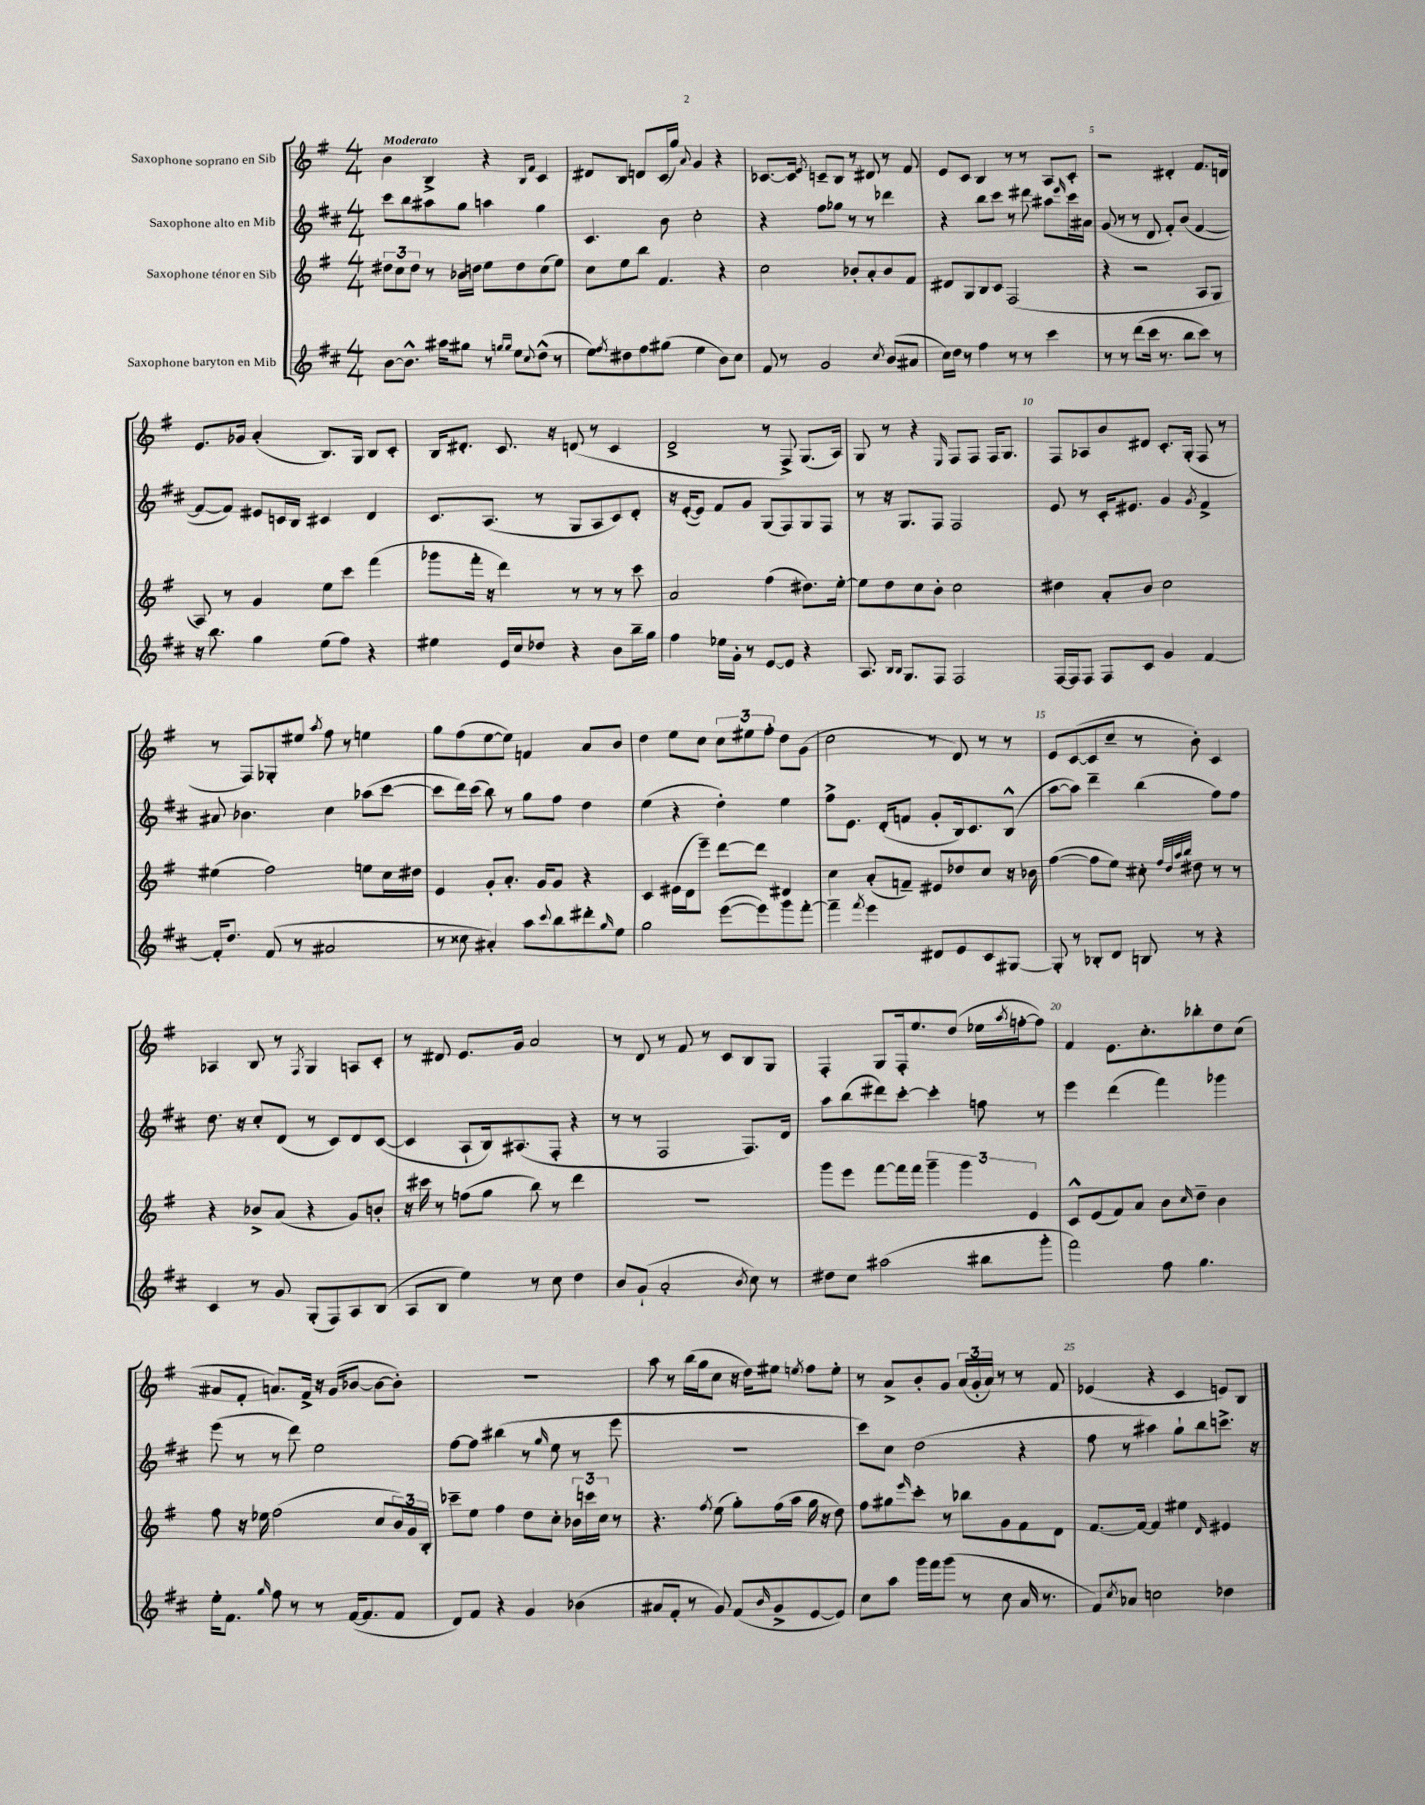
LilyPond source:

<<
\new StaffGroup <<
\new Staff = "s0" \with { instrumentName = "Saxophone soprano en Sib" } {
    \clef treble \key g \major \numericTimeSignature \time 4/4 \tempo "Moderato"
    b'4 b4-> r4 \grace { b16 fis'16 } c'4 |
    dis'8 b8 d'8 c'16( g''16) \appoggiatura { a'8 } g'4 r4 |
    ces'8.~ ces'16 \acciaccatura { e'8 } c'8-- b8 r8 dis'8 r8 fis'8 |
    e'8 c'8 b4 r8 r8 a8 c'8-. |
    r2 dis'4-. fis'8. d'16 |
    e'8. ges'16 a'4-.( b8.) g16 b8 c'8-. |
    b16 dis'8.-. c'8. r16 d'8( r8 c'4 |
    d'2-> r8 fis8->) g8.( a16) |
    g8 r8 r4 \grace { e16 } fis8 fis8 fis16 g8. |
    fis8 aes8 b'8 dis'8 c'8.-. g16-.( fis8 r8 |
    r8 fis8) ges8-. eis''8 \acciaccatura { a''8 } fis''8 r8 e''4 |
    g''8 fis''8( e''8~ e''8) f'4 a'8 b'8 |
    d''4 e''8 c''8 \tuplet 3/2 { c''8 eis''8 fis''8-. } d''8 g'8( |
    c''2 r8 d'8) r8 r8 |
    e'8 c'8~( c'8 c''8-- r8 b'8-.) c'4 |
    aes4 b8 r8 \acciaccatura { fis8 } g4 a8 c'8-. |
    r8 dis'8 e'8. g'16 a'2 |
    r8 d'8 r8 fis'8 r8 c'8 b8 g8 |
    fis4-. g8 fis16-. e''8. d''8( ees''16 \acciaccatura { a''8 } f''16~-. f''8) |
    fis'4 e'8. c''8.-. bes''8-. d''8 c''8( |
    ais'8 fis'8-. a'8.) fis'16-> r16 g'16( bes'8~ bes'8~ bes'8-.) |
    R1 |
    a''8 r8 b''16( g''16 c''8 r16 d''16) eis''8 \acciaccatura { e''8 } fis''8 e''8-. |
    r8 a'8-> b'8-. g'8 \tuplet 3/2 { a'16( g'16-. a'16) } r8 r8 fis'8 |
    ees'4( r4 c'4 e'8) b8 \bar "|." |
}
\new Staff = "s1" \with { instrumentName = "Saxophone alto en Mib" } {
    \clef treble \key d \major \numericTimeSignature \time 4/4
    cis'''8 b''8 ais''8 g''8 a''4 g''4 |
    cis'4. b'8 cis''2-. |
    r4 fis''8 ges''8 r8 r8 des'''4 |
    r4 b''8 cis'''8 r8 dis'''8 ais''8 \grace { e'''16 } cis'''16 ais'16 |
    g'8( r8 r8 d'8 fis'8-.) b'8( fis'4~ |
    fis'8~ fis'8) eis'8 c'16 b16 cis'4 d'4 |
    cis'8. a8.( r8 g8 a8 cis'8) d'8-. |
    r16 e'16~-.( e'8) fis'8 g'8 g8( fis8) g8 fis8 |
    r8 r16 g8. fis8 fis2 |
    e'8 r8 cis'16-. eis'8. g'4 \acciaccatura { g'8 } fis'4-> |
    ais'8 bes'4. cis''4 aes''8( cis'''8~ |
    cis'''8 d'''16) cis'''16( b''8) r8 g''8 fis''8 d''4 |
    e''4( r4 d''4-.) e''4 |
    fis''8-> e'8. d'16-.( f'8 g'8-. b16) cis'8. b8-^( |
    a''8~ a''8) d'''4-- b''4( fis''8) fis''8 |
    d''8. r16 cis''8-. d'8( r8 cis'8) d'8 cis'8~( |
    cis'4 a8-! b16) ais8.( fis8-. r4 |
    r8 r8 fis2 fis8.) d'16 |
    a''8 b''8( dis'''8) cis'''8~-. cis'''4-. f''8 r8 |
    e'''4 d'''4( fis'''4) ges'''4 |
    e'''8( r8 r8 d'''8) e''2 |
    fis''8~ fis''8 bis''4( r8 \grace { g''16 } e''8 r8 e'''8 |
    R1 |
    cis'''8) cis''8 d''2( r4 |
    fis''8 r8 ais''4) g''8-! b''8 c'''8.-> r16 \bar "|." |
}
\new Staff = "s2" \with { instrumentName = "Saxophone ténor en Sib" } {
    \clef treble \key g \major \numericTimeSignature \time 4/4
    \tuplet 3/2 { dis''8 c''8 dis''8 } r8 bes'16 d''16 e''8 d''8 c''8( e''8) |
    c''8 e''8 b''8 fis'4. r4 |
    c''2 bes'8-. a'8-. bes'8 fis'8 |
    dis'8 g8 b8 c'8 fis2( |
    r4 r2 a8 g8 |
    a8) r8 g'4 e''8 c'''8 fis'''4( |
    ges'''8 fis'''16-. r16 d'''4) r8 r8 r8 c'''8 |
    a'2 fis''4( dis''8.) e''16~-. |
    e''8 d''8 c''8 b'8-. c''2 |
    dis''4 a'8-. b'8 c''2 |
    eis''4( fis''2) e''8 c''16 dis''16 |
    e'4 g'8-. a'8.-. g'16 g'8 r4 |
    c'4 eis'16( d'16 e'''8--) d'''8~ d'''8 dis'4 |
    c''4 a'8-.( f'8--) eis'8 des''8 c''8 r16 bes'16 |
    fis''4~( fis''8 e''8) cis''8-. \grace { fis''32 d''32 a''32 b''32 } dis''8 r8 r8 |
    r4 bes'8-> a'8( r4 g'8) b'8-. |
    r16 cis'''16 r8 f''8( g''8 b''8) r8 d'''4 |
    R1 |
    g'''8 e'''8 fis'''8~ fis'''16 fis'''16 \tuplet 3/2 { g'''4-- g'''4 e'4 } |
    c'8-^ e'8( fis'8) a'8 b'8 \grace { c''16 } d''8-- b'4 |
    fis''8 r16 ees''16 fis''2( c''8 \tuplet 3/2 { b'16) g'16 b16-. } |
    ces'''8-- e''8 fis''4 d''8 c''8-. \tuplet 3/2 { bes'16 c'''16 c''16 } r8 |
    r4. \acciaccatura { fis''8 } e''8( g''8-.) fis''16( a''16 g''16 r16 d''8) |
    fis''8 gis''8 \grace { e'''16 } c'''8-. r8 bes''8 g'8 fis'8 d'8 |
    fis'8.~ fis'16~ fis'4 eis''4 \grace { d'16 } eis'4 \bar "|." |
}
\new Staff = "s3" \with { instrumentName = "Saxophone baryton en Mib" } {
    \clef treble \key d \major \numericTimeSignature \time 4/4
    b'8~ b'8.-^ ais''16 gis''8 r8 \grace { g''16 g''16 } e''8 \appoggiatura { cis''8 } d''8-^( r8 |
    e''8) \acciaccatura { fis''8 } dis''8 fis''8 gis''8( e''4 b'8) cis''8 |
    fis'8 r8 g'2 \acciaccatura { cis''8 } b'8( ais'8 |
    cis''16) d''16 r8 fis''4 r8 r8 cis'''4 |
    r8 r8 d'''8( cis'''16 r8. b''8 cis'''8) r8 |
    r16 b''8. g''4 e''8( fis''8) r4 |
    eis''4 e'16 cis''16 des''8 r4 b'8 b''16-- g''16 |
    fis''4 ees''16 g'16-. r8 e'8~ e'8 r4 |
    a8. \grace { b16 b16 } g8. fis8 fis2 |
    fis16~ fis16 fis8 fis8 cis'8 g'4 fis'4~ |
    fis'16-. d''8. fis'8( r8 ais'2 |
    r8 cisis''8 ais'4-.) a''8 \appoggiatura { cis'''8 } b''8 dis'''8-. \grace { g''16 } e''8 |
    g''2 e'''8~( e'''8) g'''8 fis'''8~-. |
    fis'''4-- \acciaccatura { fis'''8 } e'''4 dis'8 e'8 cis'8 gis8~ |
    gis8-. r8 bes8-. d'8 b8 r8 r4 |
    cis'4 r8 g'8 g8-.( fis8) a8 b8( |
    a8 b8 e''4) r8 cis''8 d''4 |
    b'8 g'8-!( a'2-. \acciaccatura { b'8 } cis''8) r8 |
    dis''8 cis''8 ais''2( bis''8 g'''8-. |
    fis'''2) fis''8 g''4. |
    e''16-. fis'8. \grace { g''16 } fis''8 r8 r8 fis'16~( fis'8. fis'8 |
    d'8) fis'8 r4 g'4 bes'4( |
    ais'8 fis'8-. r8 g'8) fis'8( \grace { b'16 } g'8-> e'8~ e'8) |
    cis''8 a''8 g'''16 fis'''16 g'''8( r8 cis''8 a'16 r8. |
    fis'8) \acciaccatura { cis''8 } aes'8 c''2 des''4 \bar "|." |
}
>>
>>
\layout { \context { \Score \override BarNumber.break-visibility = ##(#f #t #t) barNumberVisibility = #(every-nth-bar-number-visible 5) } }
